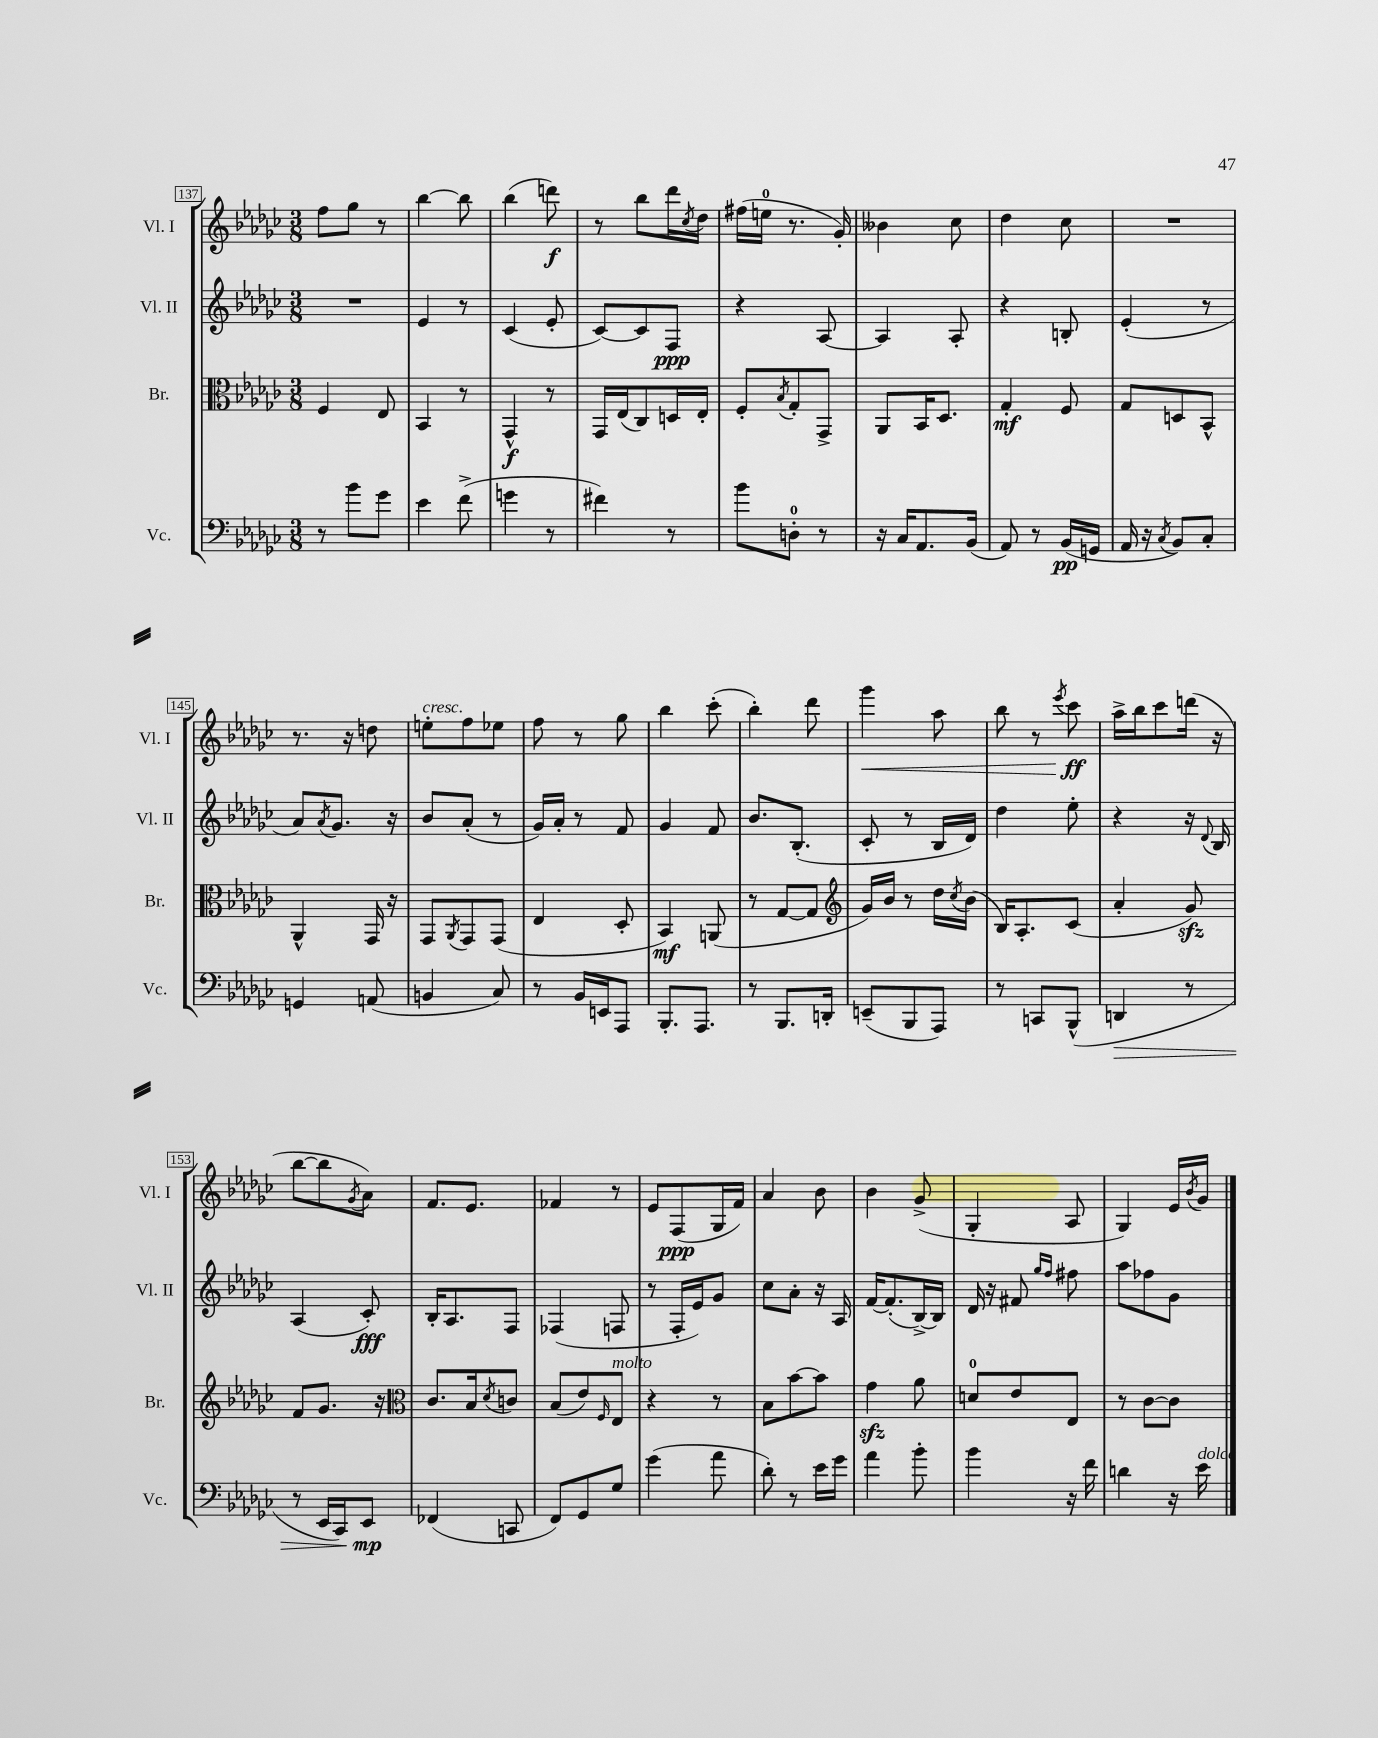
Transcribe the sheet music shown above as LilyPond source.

<<
\new StaffGroup <<
\new Staff = "s0" \with { instrumentName = "Vl. I" shortInstrumentName = "Vl. I" } {
    \clef treble \key ges \major \numericTimeSignature \time 3/8
    f''8 ges''8 r8 |
    bes''4~ bes''8 |
    bes''4( d'''8\f) |
    r8 bes''8 des'''16 \acciaccatura { ces''8 } des''16 |
    fis''16( e''16-0 r8. ges'16-.) |
    beses'4 ces''8 |
    des''4 ces''8 |
    R4. |
    r8. r16 d''8 |
    e''8-.^\markup { \italic "cresc." } f''8 ees''8 |
    f''8 r8 ges''8 |
    bes''4 ces'''8-.( |
    bes''4-.) des'''8 |
    ges'''4\< aes''8 |
    bes''8 r8 \acciaccatura { ees'''8 } ces'''8\ff\! |
    aes''16-> bes''16 ces'''8 d'''16( r16 |
    bes''8~ bes''8 \acciaccatura { ges'8 } aes'8) |
    f'8. ees'8. |
    fes'4 r8 |
    ees'8 f8\ppp( ges16 f'16) |
    aes'4 bes'8 |
    bes'4 ges'8->( |
    ges4-. aes8 |
    ges4) ees'16 \acciaccatura { bes'8 } ges'16 \bar "|." |
}
\new Staff = "s1" \with { instrumentName = "Vl. II" shortInstrumentName = "Vl. II" } {
    \clef treble \key ges \major \numericTimeSignature \time 3/8
    R4. |
    ees'4 r8 |
    ces'4( ees'8-. |
    ces'8~) ces'8 f8\ppp |
    r4 aes8~ |
    aes4 aes8-. |
    r4 b8-. |
    ees'4-.( r8 |
    aes'8) \acciaccatura { aes'8 } ges'8. r16 |
    bes'8 aes'8-.( r8 |
    ges'16) aes'16-. r8 f'8 |
    ges'4 f'8 |
    bes'8. bes8.-.( |
    ces'8-. r8 bes16 des'16) |
    des''4 ees''8-. |
    r4 r16 \appoggiatura { des'8 } bes16 |
    aes4( ces'8-.\fff) |
    bes16-. aes8. f8 |
    fes4( f8 |
    r8 f16-. ees'16) ges'8 |
    ces''8 aes'8-. r16 aes16 |
    f'16~ f'8.-.( bes16~->) bes16 |
    des'16 r16 fis'8 \grace { ges''16 f''16 } fis''8 |
    aes''8 fes''8 ges'8 \bar "|." |
}
\new Staff = "s2" \with { instrumentName = "Br." shortInstrumentName = "Br." } {
    \clef alto \key ges \major \numericTimeSignature \time 3/8
    f4 ees8 |
    bes,4 r8 |
    ges,4-^\f r8 |
    ges,16 ees16( ces8) d16 ees16-. |
    f8-. \acciaccatura { bes8 } ges8-. ges,8-> |
    aes,8 bes,16 des8. |
    ges4-.\mf f8 |
    ges8 d8 bes,8-^ |
    aes,4-^ ges,16 r16 |
    ges,8 \acciaccatura { aes,8 } ges,8 ges,8( |
    ees4 des8-. |
    bes,4\mf) a,8( |
    r8 ges8~ ges8 |
    \clef treble ges'16) bes'16 r8 des''16 \acciaccatura { ces''8 } bes'16( |
    bes16) aes8.-. ces'8( |
    aes'4-. ges'8\sfz) |
    f'8 ges'8. r16 |
    \clef alto ces'8. bes16 \acciaccatura { des'8 } c'8 |
    bes8( ees'8) \grace { f16 } ees8^\markup { \italic "molto" } |
    r4 r8 |
    bes8 bes'8~ bes'8 |
    ges'4\sfz aes'8 |
    d'8-0 ees'8 ees8 |
    r8 ces'8~ ces'8 \bar "|." |
}
\new Staff = "s3" \with { instrumentName = "Vc." shortInstrumentName = "Vc." } {
    \clef bass \key ges \major \numericTimeSignature \time 3/8
    r8 bes'8 ges'8 |
    ees'4 f'8->( |
    g'4 r8 |
    fis'4) r8 |
    bes'8 d8-0-. r8 |
    r16 ces16 aes,8. bes,16( |
    aes,8) r8 bes,16\pp( g,16 |
    aes,16 r16 \acciaccatura { ces8 } bes,8) ces8-. |
    g,4 a,8( |
    b,4 ces8) |
    r8 bes,16 e,16 aes,,8 |
    bes,,8.-. aes,,8. |
    r8 bes,,8. d,16-. |
    e,8--( bes,,8 aes,,8) |
    r8 c,8 bes,,8-^( |
    d,4\> r8 |
    r8 ees,16 ces,16) ees,8\mp\! |
    fes,4( c,8 |
    f,8) ges,8 ges8 |
    ges'4( aes'8 |
    des'8-.) r8 ees'16 ges'16 |
    aes'4 bes'8-. |
    bes'4 r16 f'16 |
    d'4 r16 ees'16^\markup { \italic "dolce" } \bar "|." |
}
>>
>>
\layout { \context { \Score currentBarNumber = #137 \override BarNumber.stencil = #(make-stencil-boxer 0.1 0.3 ly:text-interface::print) } }
